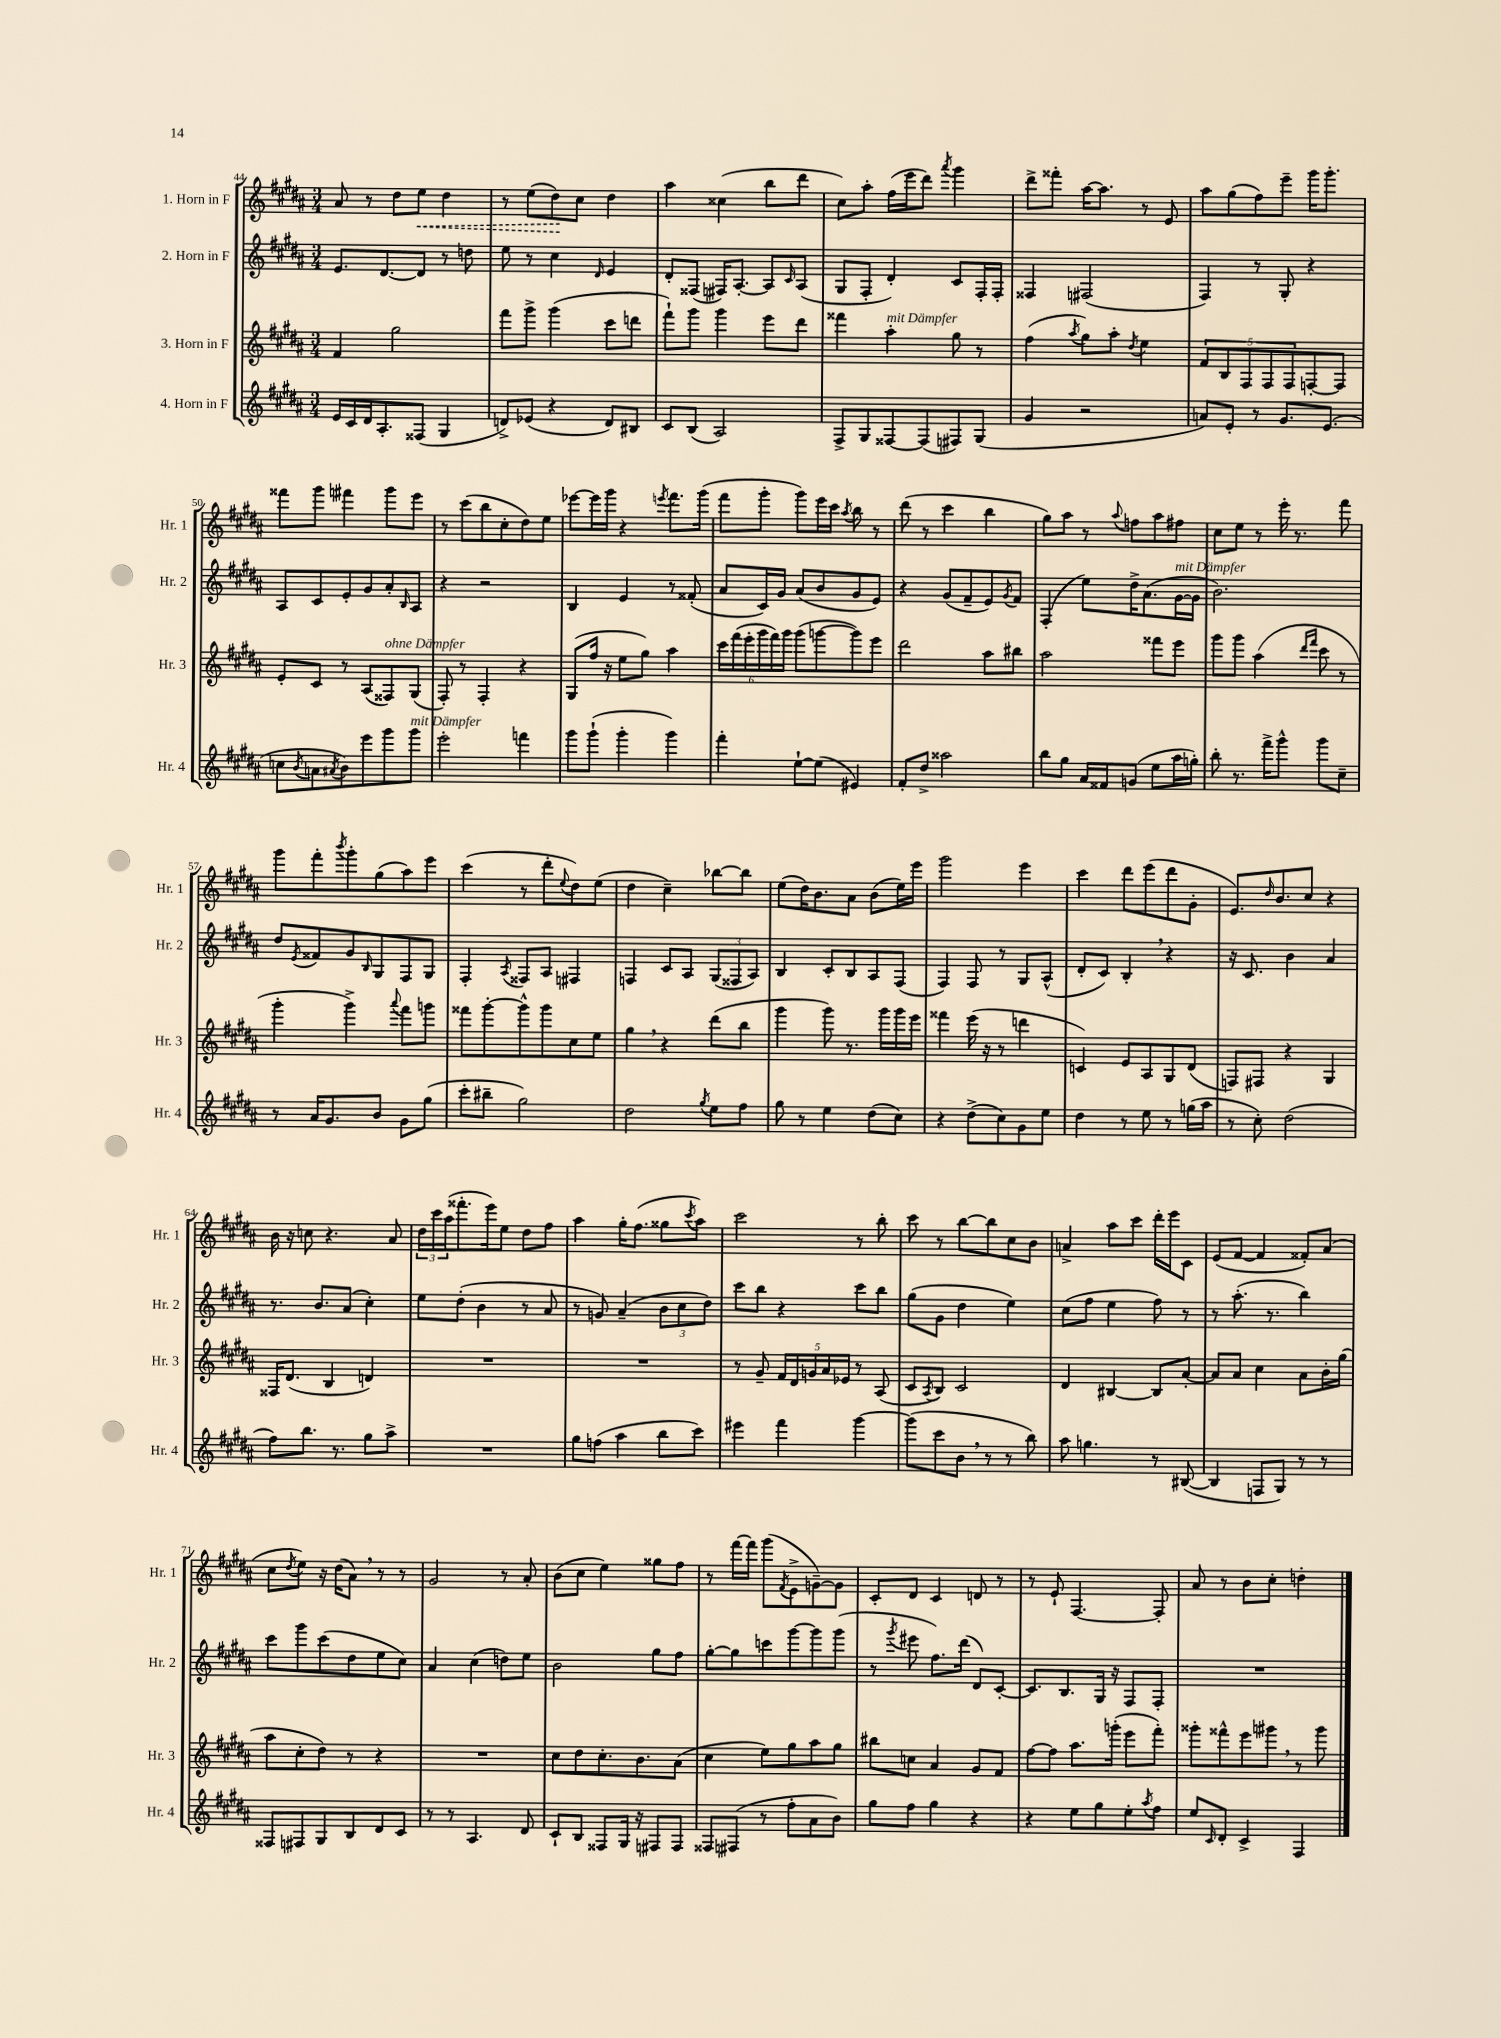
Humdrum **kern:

**kern	**kern	**kern	**kern
*staff4	*staff3	*staff2	*staff1
*clefG2	*clefG2	*clefG2	*clefG2
*k[f#c#g#d#a#]	*k[f#c#g#d#a#]	*k[f#c#g#d#a#]	*k[f#c#g#d#a#]
*M3/4	*M3/4	*M3/4	*M3/4
16e/LL	4f#/	8.e/L	8a#/
16c#/	.	.	.
16d#/J	.	.	8r
8.A#'/	.	[8.d#/	.
.	2gg#\	.	8dd#\L
(8F##/J	.	8d#/]J	8ee\J
4G#/	.	8r	4dd#\
.	.	8dd\	.
=	=	=	=
8d^/L)	8fff#\L	8ee\	8r
(8e-/J	8ggg#^\J	8r	(8ee\L
4r	(4ggg#\	4cc#\	8dd#\)
.	.	.	8cc#\J
.	.	16qqd#/	.
8d/L)	8ccc#\L	4e/	4dd#\
8B#/J	8ddd\J	.	.
=	=	=	=
8c#/L	8fff#`\L)	8d#'/L	4aa#\
(8B/J	8ggg#\J	(8F##/J	.
2A#/)	4ggg#\	16F#/LK)	(4cc##\
.	.	[8.A#'/J	.
.	8eee\L	8A#/]L	8bb\L
.	.	16qqc#/	.
.	8ddd#\J	(8A#/J	8ddd#\J
=	=	=	=
8F#^/L	4fff##\	8G#/L	8cc#\L)
8G#/	.	8F#'/J	8aa#'\J
[8F##/	4aa#'\	4d#'/)	(16ff#\LL
.	.	.	16eee\J
(8F##/]	.	.	8ddd#\J)
.	.	.	8qaaa#/
8F#/)	8gg#\	8c#/L	4ggg#\
(8G#/J	8r	16F#'/L	.
.	.	16F#'/JJ	.
=	=	=	=
4g#/	(4ff#\	4F##/	8ddd#^\L
.	.	.	8fff##'\J
.	8qaa#/	.	.
2r	8gg#\L)	(2F#/	[16aa#\LK
.	.	.	8.aa#\]J
.	8aa#'\J	.	.
.	8qdd#/	.	.
.	4ee\	.	8r
.	.	.	8e/
=	=	=	=
8a/L)	10f#/L	4F#/)	8aa#\L
.	10B/	.	.
8e'/J	.	.	(8gg#\
.	10F#/	.	.
8r	.	8r	8ff#\)
.	10F#/	.	.
8.g#/L	.	8G#'/	8eee~\J
.	10F#/	.	.
.	[8F'/	4r	16ggg#\LK
(8.e/J	.	.	8.ggg#'\J
.	8F/]J	.	.
=	=	=	=
8cc\L	8e'/L	8A#/L	8fff##\L
8qb/	.	.	.
8a\	8c#/J	8c#/	8ggg#\J
8qa#/	.	.	.
8b\)	8r	8e'/	4fff#\
8eee\	(8A#/L	8g#/	.
8ggg#\	8F##/)	8a#'/	8ggg#\L
.	.	16qqB/	.
8ggg#\J	(8G#/J	8A#/J	8eee\J
=	=	=	=
2eee'\	8F#'/)	4r	8r
.	8r	.	(8ccc#\L
.	4F#'/	2r	8bb\
.	.	.	8cc#'\
4fff\	4r	.	8dd#\)
.	.	.	8ee\J
=	=	=	=
8ggg#\L	(8G#/L	4B/	[8eee-\L
(8ggg#`\J	16ff#/Jk	.	16eee-\]L
.	16r	.	16ggg#\JJ
4ggg#'\	8ee\L	4e/	4r
.	8gg#\J)	.	.
.	.	.	8qeee/
4ggg#\)	4aa#\	8r	8.fff#\L
.	.	(8f##'/	.
.	.	.	(16ggg#\Jk
=	=	=	=
4fff#'\	24ccc#\LL	8a#/L	8fff#\L
.	(24fff#\	.	.
.	24eee'\	.	.
.	24ggg#\	16c#/L)	8ggg#'\J
.	24fff#\)	.	.
.	.	16g#/JJ	.
.	24ggg#\JJ	.	.
[8ee`\L	(8ggg#\L	(8a#/L	8ggg#\L)
(8ee\]J	[8ggg\	8b/	16eee\L
.	.	.	16ccc#\JJ
.	.	.	8qaa#/
4e#/)	8ggg\])	8g#/	8bb\
.	8eee\J	8e/J)	8r
=	=	=	=
8f#'/L	2ddd#\	4r	(8ddd#\
8dd#^/J	.	.	8r
2aa##\	.	(8g#/L	4ccc#\
.	.	8f#~/	.
.	8aa#\L	8e/)	4bb\
.	.	8qg#/	.
.	8bb#\J	8f#/J	.
=	=	=	=
8bb\L	2aa#\	(4F#'/	8gg#\L)
8gg#\J	.	.	8aa#\J
16a#/LL	.	8ee\L)	8r
16f##/J	.	.	.
.	.	.	8qqaa#/
(8g/J	.	16dd#^\K	8ff\L
.	.	(8.a#\	.
8ee\L	8fff##\L	.	8aa#\
16aa#\L	8eee\J	[16g#\L	8ff#\J
16gg'\JJ)	.	16g#\]JJ	.
=	=	=	=
8bb'\	8ggg#\L	2.b\)	8cc#\L
8.r	8ggg#\J	.	8ee\J
.	(4aa#\	.	8r
16fff#^\LK	.	.	.
8ggg#^^\J	.	.	16eee'\
.	.	.	8.r
.	16qqddd#/LL	.	.
.	16qqfff#/JJ	.	.
8ggg#\L	8ccc#\	.	.
8cc#~\J	8r	.	8fff#\
=	=	=	=
8r	4ggg#'\	8dd#/L	8ggg#\L
.	.	8qe/	.
16a#/LK	.	8f##/	8fff#'\
8.g#/	.	.	.
.	.	.	8qbbb/
.	4ggg#^\)	8g#/	8ggg#'\
.	.	16qqB/	.
8b/J	.	8G#/	(8gg#\
.	8qqaaa#/	.	.
8g#\L	8fff#\L	8F#/	8aa#\)
(8gg#\J	8ggg\J	8G#/J	8eee\J
=	=	=	=
8ccc#'\L	8fff##\L	4F#'/	(4ccc#\
8bb#~\J	[8ggg#'\	.	.
.	.	8qA#/	.
2gg#\)	8ggg#^^\]	8F##/L	8r
.	8ggg#\	8A#/J	8ddd#'\L
.	.	.	8qqee/
.	8cc#\	4F#/	8dd#\)
.	8ee\J	.	(8ee\J
=	=	=	=
2dd#\	4gg#\	4F/	4dd#\
.	4r	8c#/L	4cc#~\)
.	.	8A#/J	.
8qgg#/	.	.	.
8ee\L	(8ddd#\L	(12G#/L	[8bb-\L
.	.	12F##/	.
8ff#\J	8bb\J	.	8bb-\]J
.	.	12A#/J)	.
=	=	=	=
8gg#\	4ggg#\	4B/	(8ee\L
8r	.	.	16dd#\K)
.	.	.	8.b\
4ee\	8ggg#\)	8c#'/L	.
.	8.r	8B/	8a#\J
(8dd#\L	.	8A#/	(8b\L
.	16ggg#\LL	.	.
8cc#\J)	16ggg#\	(8F#/J	16ee\L)
.	16eee\JJ	.	16eee\JJ
=	=	=	=
4r	4fff##\	4F#/)	2ggg#\
(8dd#^\L	(16eee\	8F#/	.
.	16r	.	.
8cc#\)	8r	8r	.
8g#\	4ddd\	8G#/L	4eee\
8ee\J	.	(8A#^^/J	.
=	=	=	=
4dd#\	4c/)	8d#'/L	4ccc#\
.	.	8c#/J)	.
8r	8e/L	4B'/	8ddd#\L
8ee\	8A#/	.	(8eee\
8r	8G#/	4r	8ddd#\
(16gg\LL	(8d#/J	.	8g#'\J
16aa#\JJ	.	.	.
=	=	=	=
8r	8F/L)	16r	8.e/L)
.	.	8.c#/	.
8cc#'\)	8F#/J	.	.
.	.	.	16qqdd#/
.	.	.	8.b/
(2dd#\	4r	4b\	.
.	.	.	8cc#/J
.	4G#/	4a#/	4r
=	=	=	=
8ff#\L)	16F##/LK	8.r	16b\
.	(8.d#/J	.	16r
8.bb\J	.	.	8cc\
.	.	8.b/L	.
.	4B/	.	4.r
8.r	.	.	.
.	.	(8a#/J	.
8gg#\L	4d/)	4cc#'\)	.
8aa#^\J	.	.	8a#/
=	=	=	=
2.r	2.r	8ee\L	24dd#\LL
.	.	.	24ccc#\
.	.	.	(24aa#\J
.	.	(8dd#'\J	8.fff##'\
.	.	4b\	.
.	.	.	16eee\k)
.	.	.	8ee\J
.	.	8r	8dd#\L
.	.	8a#/	8ff#\J
=	=	=	=
8gg#\L	2.r	8r	4aa#\
(8ff\J	.	8g/)	.
4aa#\	.	(4a#~/	16gg#'\LK
.	.	.	(8.ff#\J
8bb\L	.	12b\L	8gg##\L
.	.	12cc#\	.
.	.	.	8qccc#/
8ccc#\J)	.	.	8aa#\J)
.	.	12dd#\J)	.
=	=	=	=
4eee#\	8r	8ccc#\L	2ccc#\
.	8g#~/	8bb\J	.
4fff#\	20f#/LL	4r	.
.	20d#/	.	.
.	20g/	.	.
.	20a#/	.	.
.	20e-/JJ	.	.
[4ggg#\	8r	8ccc#\L	8r
.	(8A#/	8bb\J	8bb'\
=	=	=	=
(8ggg#\]L	8c#/L	(8gg#\L	8ccc#\
.	8qA#/	.	.
8ccc#\	8B/J)	8g#\J	8r
8b\J	2c#/	4dd#\	[8bb\L
8r	.	.	8bb\]
8r	.	4ee\)	8cc#\
8bb\)	.	.	8b\J
=	=	=	=
8aa#\	4d#/	(8cc#\L	4a^/
4.gg\	.	8ff#\J	.
.	[4B#/	4ee\	8aa#\L
.	.	.	8ccc#\J
8r	8B#/]L	8ff#\)	16ddd#'\LL
.	.	.	16eee\J
([8B#/	[8a#'/J	8r	8c#\J
=	=	=	=
4B#/]	8a#/]L	8r	(8e/L
.	8a#/J	(8.aa#'\	[8f#/J
8F/L	4cc#\	.	4f#/]
.	.	8.r	.
8G#/J)	.	.	.
8r	8a#\L	4bb\)	8f##'/L)
8r	16b'\L	.	(8a#/J
.	(16gg#\JJ	.	.
=	=	=	=
8F##/L	8aa#\L	8ccc#\L	8cc#\L
.	.	.	8qdd#/
8F#/	8cc#'\	8ggg#\	8ee\J)
8G#/	8dd#\J)	(8ccc#\	16r
.	.	.	(16dd#\LK
8B/	8r	8dd#\	8a#\J)
8d#/	4r	8ee\	8r
8c#/J	.	8cc#\J)	8r
=	=	=	=
8r	2.r	4a#/	2g#/
8r	.	.	.
4.A#/	.	(4cc#\	.
.	.	8dd\L)	8r
8d#/	.	8ee\J	8a#'/
=	=	=	=
8c#`/L	8cc#\L	2b\	(8b\L
8B/J	8dd#\	.	8cc#\J
8F##/L	8.cc#'\	.	4ee\)
16G#/Jk	.	.	.
16r	8.b\	.	.
8F#/L	.	8gg#\L	8gg##\L
8F#/J	(8a#\J	8ff#\J	8ff#\J
=	=	=	=
8F##/L	4cc#\	[8gg#'\L	8r
(8F#/J	.	8gg#\]	[16fff#\LL
.	.	.	16fff#\]JJ
8r	8ee\L)	8ccc\	(8ggg#\L
.	.	.	8qf#/
8ff#'\L	8gg#\	[8ggg#\	8e^\
8a#\	8aa#\	8ggg#\]	[8g~\)
8b\J)	8gg#\J	(8ggg#\J	8g\]J
=	=	=	=
8gg#\L	8bb#\L	8r	8c#'/L
.	.	8qggg#/	.
8ff#\J	8cc\J	8eee#\	8d#/J
4gg#\	4a#/	8.ff#\L)	4c#/
.	.	(16ddd#\Jk	.
4r	8g#/L	8d#/L)	8d/
.	8f#/J	[8c#'/J	8r
=	=	=	=
4r	[8ff#\L	8.c#/]L	8r
.	8ff#\]J	.	8e`/
.	.	8.B/	.
8ee\L	8.aa#\L	.	[4.F#/
8gg#\	.	16G#/Jk	.
.	(16ggg'\Jk	16r	.
8ee'\	8eee\L	8F#/L	.
8qaa#/	.	.	.
8ff#\J	8fff#'\J)	8F#'/J	8F#'/]
=	=	=	=
8ee/L	8ggg##'\L	2.r	8a#/
16qqc#/	.	.	.
8d#'/J	8fff##^^\	.	8r
4c#^/	8eee\	.	8b\L
.	8ggg#\J	.	8cc#'\J
4F#/	8r	.	4dd'\
.	8ggg#\	.	.
==	==	==	==
*-	*-	*-	*-
